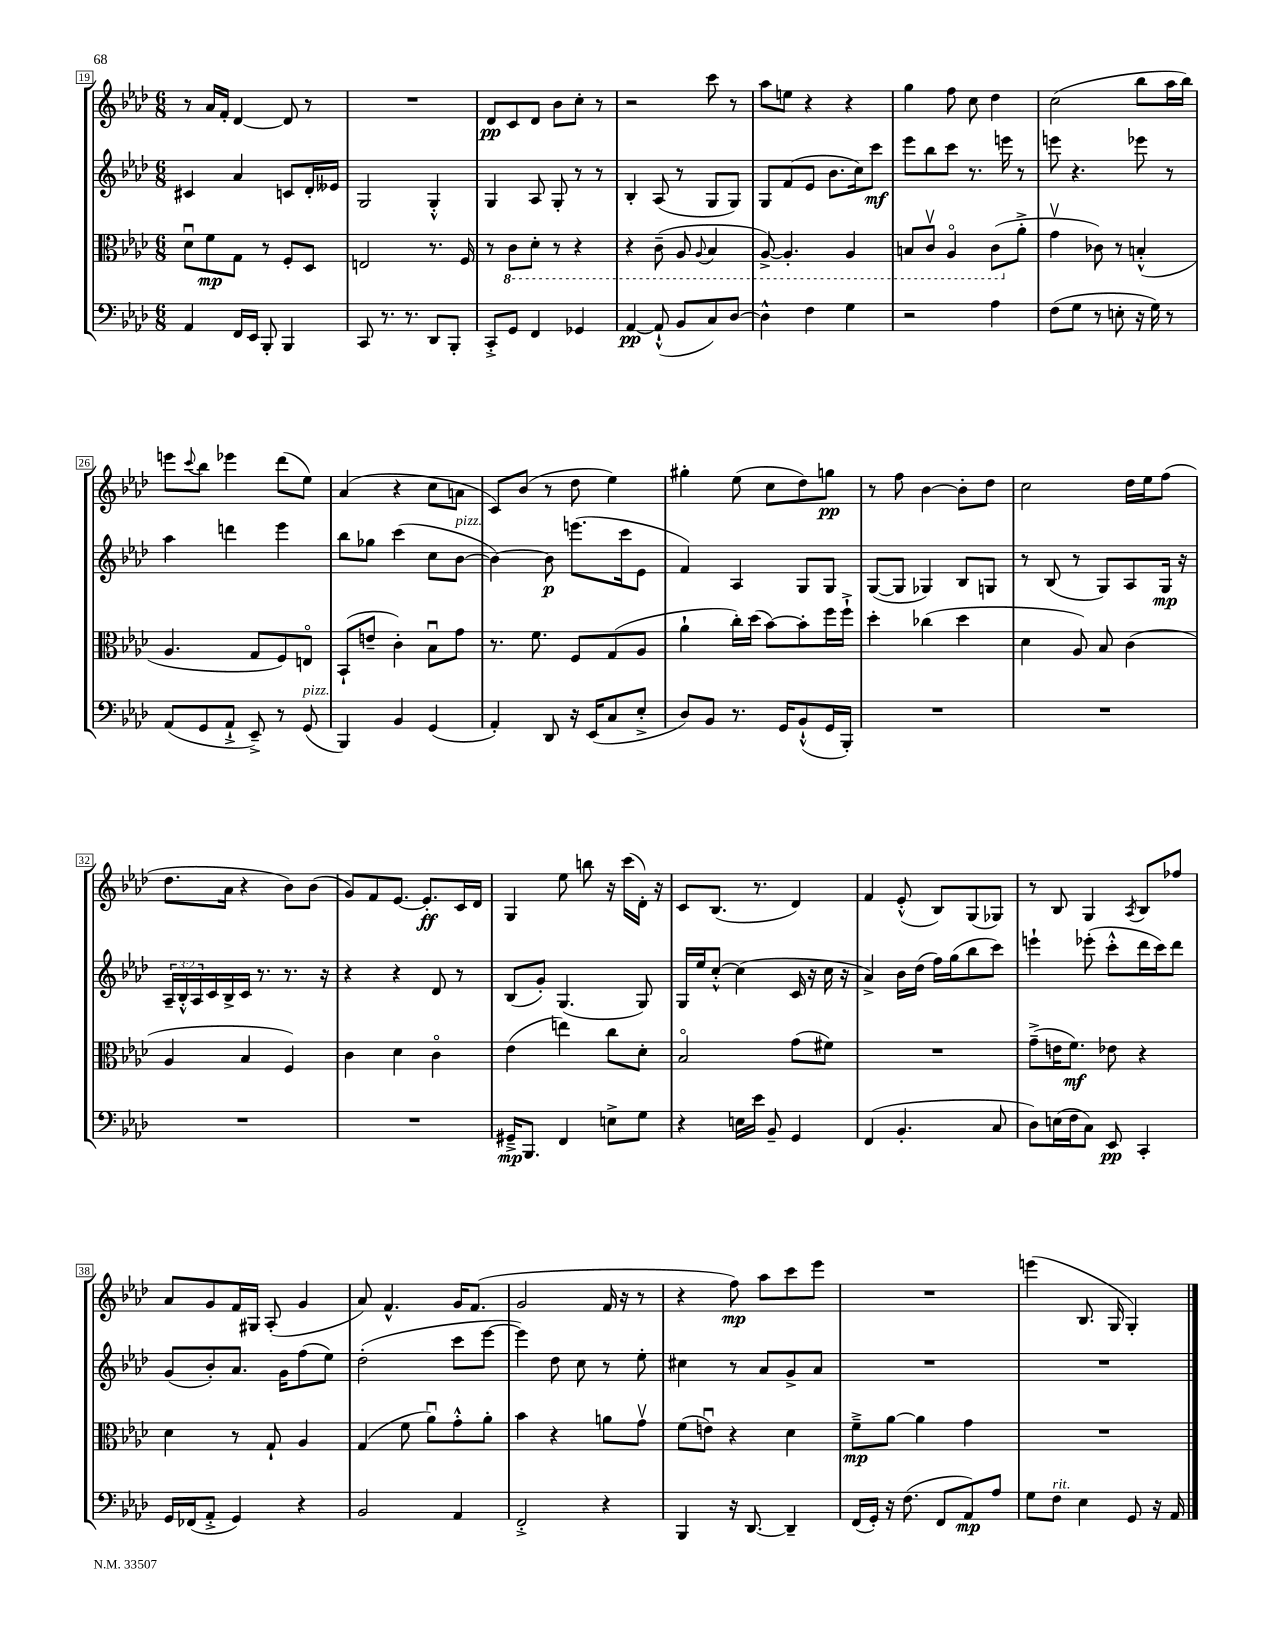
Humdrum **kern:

**kern	**kern	**kern	**kern
*staff4	*staff3	*staff2	*staff1
*clefF4	*clefC3	*clefG2	*clefG2
*k[b-e-a-d-]	*k[b-e-a-d-]	*k[b-e-a-d-]	*k[b-e-a-d-]
*M6/8	*M6/8	*M6/8	*M6/8
4AA-	8d-u	4c#	8r
.	8f	.	16a-
.	.	.	16f'
16FF	8G	4a-	[4d-
16EE-	.	.	.
8BBB-'	8r	.	.
4BBB-	8F'	8c	8d-]
.	8D-	16d-'	8r
.	.	16e--	.
=	=	=	=
8CC	2E	2G	2.r
8.r	.	.	.
8.r	.	.	.
8DD-	8.r	4G'^^	.
8BBB-'	.	.	.
.	16F	.	.
=	=	=	=
8CC'^	8r	4G	8d-
8GG	8C	.	8c
4FF	8D-'	8A-	8d-
.	8r	8G'	8b-
4GG-	4r	8r	8cc'
.	.	8r	8r
=	=	=	=
[4AA-	4r	4B-'	2r
(8AA-`^^]	(8C~	(8A-	.
8BB-	8AA-	8r	.
.	8qqAA-	.	.
8C)	4BB-	8G	8ccc
[8D-	.	8G)	8r
=	=	=	=
4D-^^]	[8AA-^)	8G	8aa-
.	4.AA-']	(8f	8ee
4F	.	8e-	4r
.	.	8.b-	.
4G	4AA-	.	4r
.	.	16cc)	.
.	.	8ccc	.
=	=	=	=
2r	8BB	8eee-	4gg
.	8Cv	8bb-	.
.	4AA-o	8ccc	8ff
.	.	8.r	8cc
4A-	(8C	.	4dd-
.	.	16eee	.
.	8a-'^	8r	.
=	=	=	=
(8F	4gv	8eee	(2cc
8G	.	4.r	.
8r	8c-)	.	.
8E'	8r	.	.
16r	(4B'^^	8eee-	8bb-
16G)	.	.	.
8r	.	8r	16aa-
.	.	.	16bb-)
=	=	=	=
(8AA-	4.A-	4aa-	8eee
.	.	.	8qqccc
8GG	.	.	8bb-
8AA-`^	.	4ddd	4eee-
8EE-~^)	8G	.	.
8r	8F)	4eee-	(8ddd-
(8GG	8Eo	.	8ee-)
=	=	=	=
4BBB-)	(8BB-`	8bb-	(4a-
.	8e~	8gg-	.
4BB-	4c')	(4ccc	4r
(4GG	8B-u	8cc	8cc
.	8g	[8b-	8a
=	=	=	=
4AA-')	8.r	4b-_)	8c)
.	.	.	(8b-
.	8.f	.	.
8DD-	.	8b-]	8r
16r	8F	(8.eee	8dd-
(16EE-	.	.	.
8C	(8G	.	4ee-)
.	.	16ccc	.
8E-'^	8A-	8e-	.
=	=	=	=
8D-)	4a-`	4f)	4gg#'
8BB-	.	.	.
8.r	16cc')	4A-	(8ee-
.	(16dd-	.	.
.	[8b-)	.	8cc
16GG	.	.	.
(8BB-`^^	8b-']	8G	8dd-)
16GG	16ff	8G	8gg
16BBB-')	16ff`^	.	.
=	=	=	=
2.r	4dd-'	([8G	8r
.	.	8G]	8ff
.	(4cc-	4G-)	[4b-
.	4dd-	8B-	8b-']
.	.	8G	8dd-
=	=	=	=
2.r	4d-	8r	2cc
.	.	(8B-	.
.	8A-)	8r	.
.	8B-	8G)	.
.	(4c	8A-	16dd-
.	.	.	16ee-
.	.	16G	(8ff
.	.	16r	.
=	=	=	=
2.r	4A-	24A-~	8.dd-
.	.	24B-'^^	.
.	.	24A-	.
.	.	16c	.
.	.	16B-^	16a-
.	4B-	16c	4r
.	.	8.r	.
.	4F)	8.r	8b-)
.	.	.	(8b-
.	.	16r	.
=	=	=	=
2.r	4c	4r	8g)
.	.	.	8f
.	4d-	4r	[8.e-
.	.	.	8.e-']
.	4co	8d-	.
.	.	8r	16c
.	.	.	16d-
=	=	=	=
16GG#~^	(4e-	(8B-	4G
8.BBB-	.	.	.
.	.	8g')	.
4FF	4ee)	(4.G	8ee-
.	.	.	8bb
8E^	8cc	.	16r
.	.	.	(16ccc
8G	8d-'	8G)	16d-')
.	.	.	16r
=	=	=	=
4r	2B-o	16G	8c
.	.	16ee-	.
.	.	[8cc'^^	(8.B-
16E	.	(4cc]	.
16e-	.	.	8.r
8BB-~	.	.	.
4GG	(8g	16c	4d-)
.	.	16r	.
.	8f#)	16cc	.
.	.	16r	.
=	=	=	=
(4FF	2.r	4a-^)	4f
4.BB-'	.	16b-	(8e-'^^
.	.	(16dd-	.
.	.	16ff)	8B-)
.	.	(16gg	.
.	.	8bb-	(8G
8C	.	8ccc)	8G-)
=	=	=	=
8D-)	(8g~^	4eee`	8r
(16E	16e	.	8B-
16F	8.f)	.	.
8C)	.	(8eee-'	4G
8EE-	8e-	8ccc'^^	.
.	.	.	8qA-
4CC'	4r	16ddd-	8B-
.	.	16ccc)	.
.	.	8ddd-	8ff-
=	=	=	=
16GG	4d-	(8g	8a-
(16FF-	.	.	.
8AA-'^	.	8b-')	8g
4GG)	8r	8.a-	16f
.	.	.	16G#
.	8G`	.	(8A-'
.	.	16g	.
4r	4A-	(8ff	4g
.	.	8ee-)	.
=	=	=	=
2BB-	(4G	(2dd-'	8a-)
.	.	.	4.f^^
.	8f	.	.
.	8a-u)	.	.
4AA-	8g'^^	8ccc	16g
.	.	.	(8.f
.	8a-'	[8eee-	.
=	=	=	=
2FF'^	4b-	4eee-])	2g
.	4r	8dd-	.
.	.	8cc	.
4r	8a	8r	16f
.	.	.	16r
.	8gv	8ee-'	8r
=	=	=	=
4BBB-	(8f	4cc#	4r
.	8eu)	.	.
16r	4r	8r	8ff)
[8.DD-	.	.	.
.	.	8a-	8aa-
4DD-~]	4d-	8g^	8ccc
.	.	8a-	8eee-
=	=	=	=
(16FF	8f~^	2.r	2.r
16GG')	.	.	.
16r	[8a-	.	.
(8.F	.	.	.
.	4a-]	.	.
8FF	.	.	.
8AA-)	4g	.	.
8A-	.	.	.
=	=	=	=
8G	2.r	2.r	(4eee
8F	.	.	.
4E-	.	.	8.B-
.	.	.	16G
8GG	.	.	4G')
16r	.	.	.
16AA-	.	.	.
==	==	==	==
*-	*-	*-	*-
